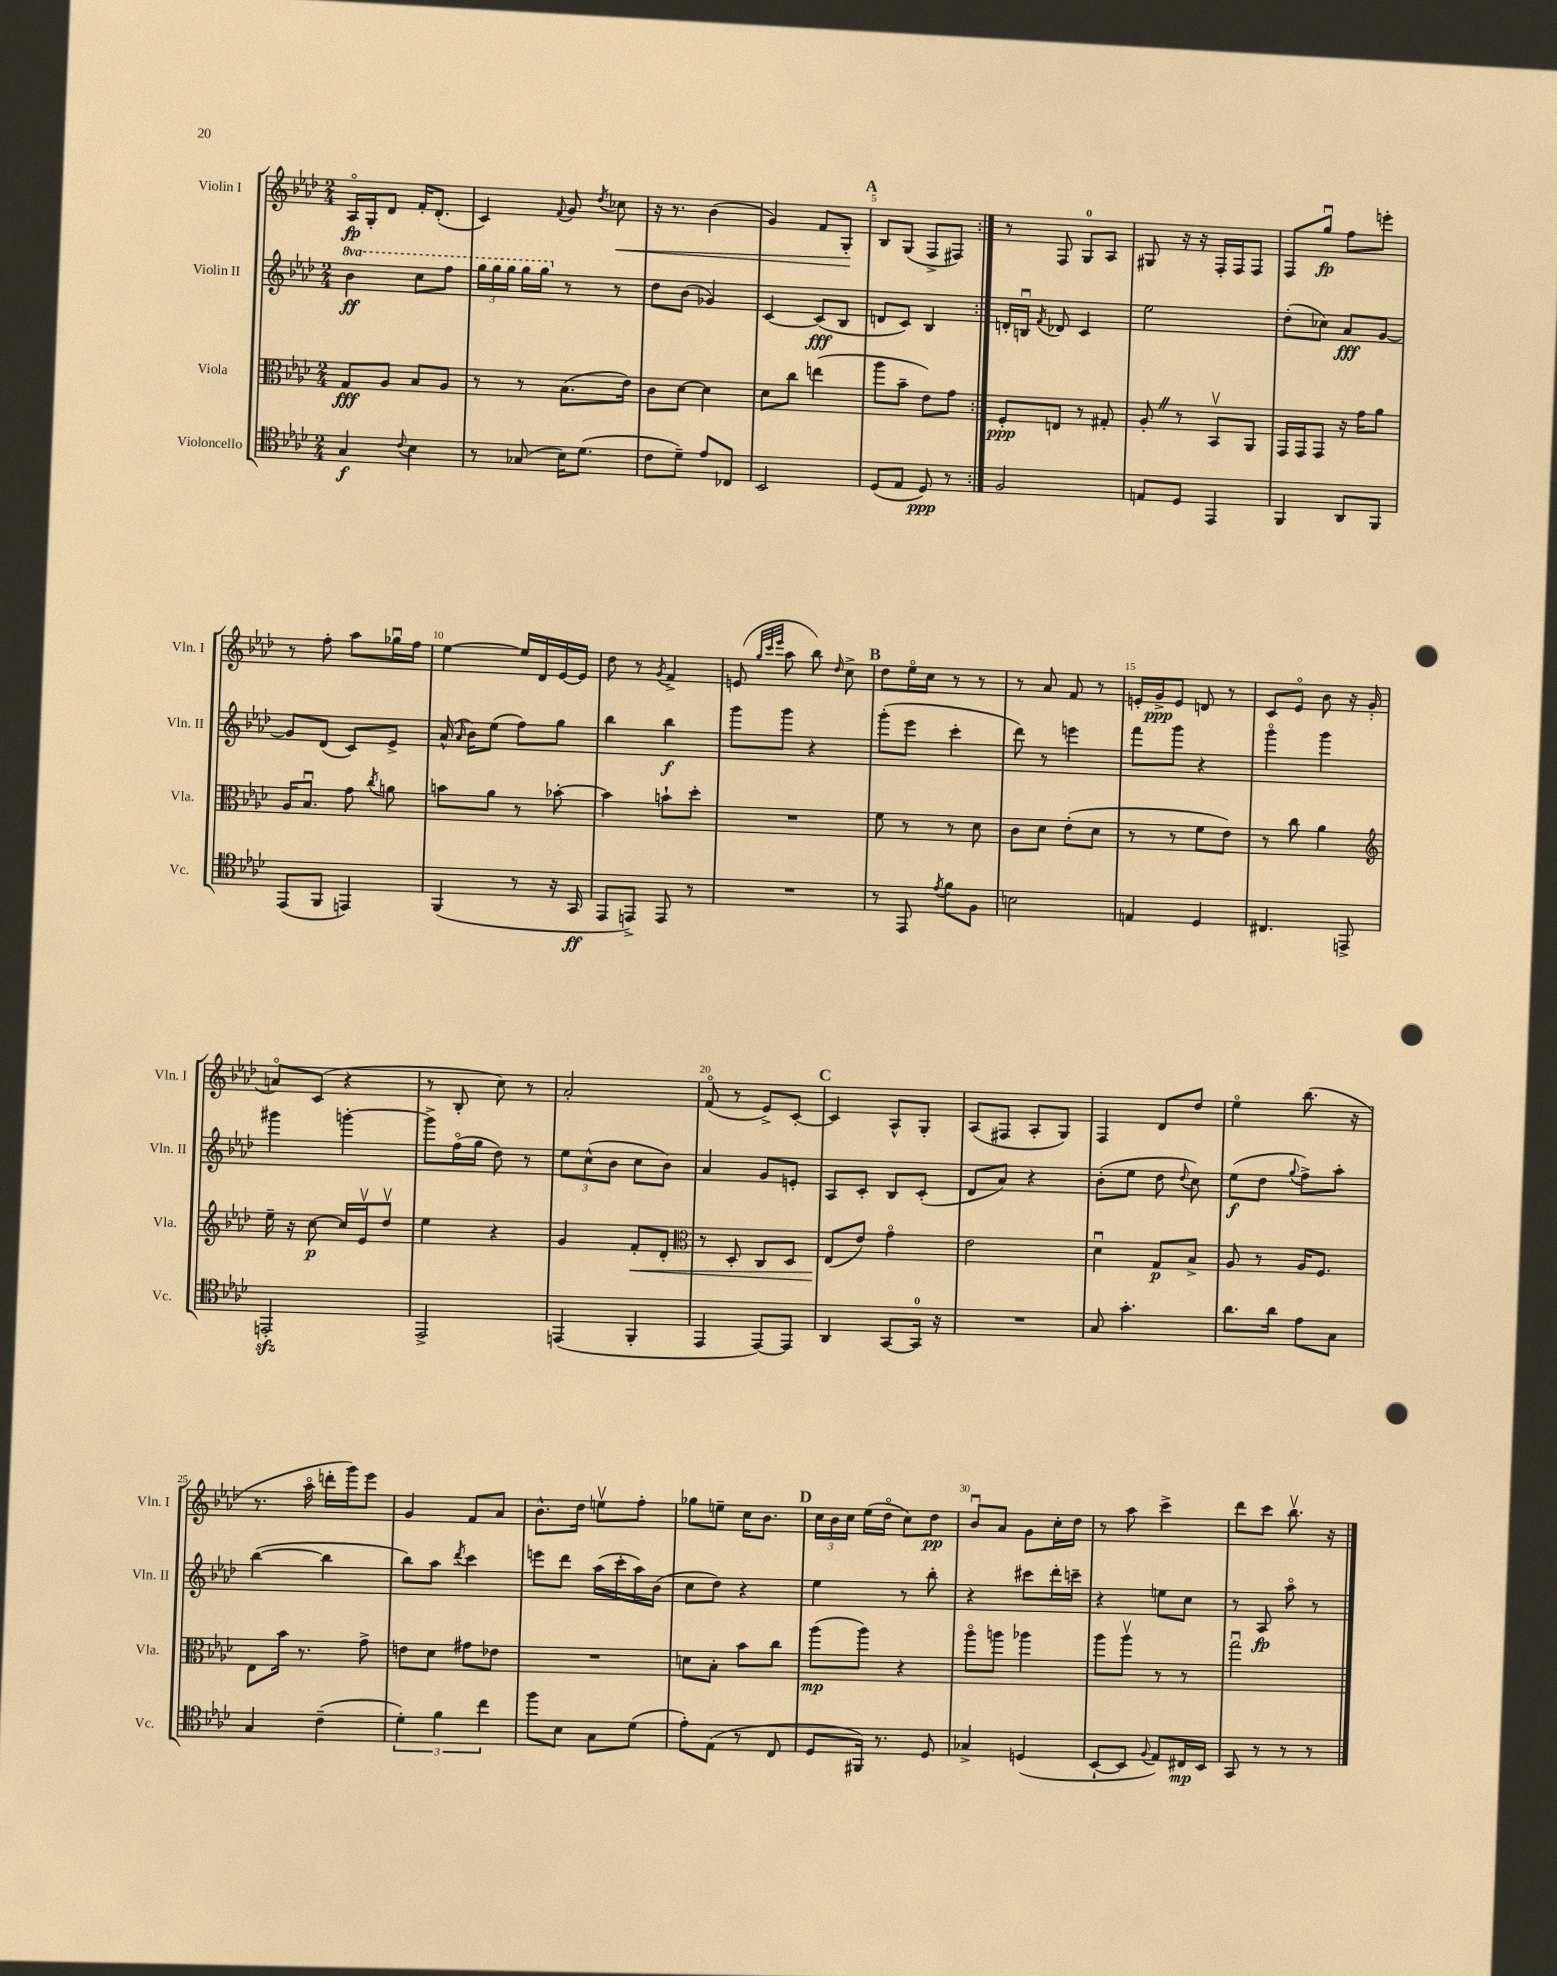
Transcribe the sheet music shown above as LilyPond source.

<<
\new StaffGroup <<
\new Staff = "s0" \with { instrumentName = "Violin I" shortInstrumentName = "Vln. I" } {
    \clef treble \key aes \major \numericTimeSignature \time 2/4
    \autoBeamOff \repeat volta 2 { aes16[\flageolet\fp g16-. des'8] f'16[-. des'8.]-.( |
    c'4) \appoggiatura { f'8 } g'8 \acciaccatura { des''8 } ces''8\< |
    r16 r8. bes'4( |
    g'4) f'8[ g8]-.\! |
    \mark \markup { \bold "A" } bes8[ g8]( f8[-> fis8]) | }
    r8 f8 g8[-0 aes8] |
    gis8 r16 r16 f16[-. f16 f8] |
    f8[ g''8]\downbow\fp f''8[ e'''8]-. |
    r8 f''8-. aes''8[ ges''16\downbow f''16] |
    ees''4~ ees''16[ des'16 ees'16~ ees'16] |
    des''8 r8 \acciaccatura { g'8 } f'4-> |
    e'8( \grace { g''32[ c'''32 ees'''32] } aes''8 bes''8) \grace { des''16 } c''8-> |
    \mark \markup { \bold "B" } des''8[ ees''16\flageolet c''16] r8 r8 |
    r8 aes'8 f'8 r8 |
    e'16[-. g'16->\ppp e'8] d'8 r8 |
    c'8[ ees'8]\flageolet bes'8 r16 g'16-.( |
    a'8[\flageolet) c'8]( r4 |
    r8 bes8-. c''8) r8 |
    aes'2-. |
    f'8\flageolet( r8 ees'8[->) c'8]~-. |
    \mark \markup { \bold "C" } c'4 aes8[-^ g8]-. |
    aes8[( fis8] aes8[-. g8]) |
    f4 des'8[ des''8] |
    ees''4\flageolet bes''8.( r16 |
    r8. aes''16\flageolet d'''16[-. g'''16) ees'''8] |
    g'4 f'8[ aes'8] |
    bes'8.[-^ des''16] e''8[\upbow f''8]-. |
    ges''8[ e''8]-- c''16[ bes'8.] |
    \mark \markup { \bold "D" } \tuplet 3/2 { c''16[ bes'16 c''16] } ees''16[( des''16]\flageolet c''8[) des''8]\pp |
    bes'8[\downbow aes'8] g'8[ c''16-. des''16] |
    r8 aes''8 c'''4-> |
    des'''8[ c'''8] bes''8.\upbow r16 \bar "|." |
}
\new Staff = "s1" \with { instrumentName = "Violin II" shortInstrumentName = "Vln. II" } {
    \clef treble \key aes \major \numericTimeSignature \time 2/4 \set Staff.ottavationMarkups = #ottavation-simple-ordinals
    \autoBeamOff \repeat volta 2 { \ottava #1 bes''4\ff c'''8[ f'''8] |
    \tuplet 3/2 { g'''16[ g'''16 g'''16] } g'''16[ g'''16] \ottava #0 r8 r8 |
    des''8[ bes'8]( ges'4) |
    c'4~ c'8[\fff( bes8] |
    \mark \markup { \bold "A" } d'8[ c'8]) bes4 | }
    d'16[-. b16]\downbow \acciaccatura { f'8 } des'8 c'4 |
    ees''2 |
    des''8[-.( ces''8]) aes'8[\fff g'8]~ |
    g'8[ des'8]( c'8[) ees'8]-> |
    aes'16-^( \grace { aes'16 } bes'16[) ees''8]( f''8[) g''8] |
    bes''4 bes''4\f |
    g'''8[ g'''8] r4 |
    \mark \markup { \bold "B" } g'''8[-.( ees'''8] c'''4-. |
    des'''8) r8 e'''4 |
    f'''8[ g'''8] r4 |
    g'''4\flageolet g'''4 |
    gis'''4 g'''4~-. |
    g'''8[-> f''16\flageolet( g''16] des''8) r8 |
    \tuplet 3/2 { ees''8[ c''8-^( bes'8] } c''8[ bes'8]) |
    aes'4 g'8[ e'8]-. |
    \mark \markup { \bold "C" } aes8[ c'8]-. bes8[ c'8]-.( |
    des'8[ aes'8]) r4 |
    bes'8[-.( ees''8] des''8 \appoggiatura { des''8 } c''8) |
    ees''8[\f( des''8] \appoggiatura { g''8 } f''8[->) aes''8]-. |
    bes''4~( bes''4 |
    bes''8[) aes''8] \acciaccatura { des'''8 } c'''4 |
    e'''8[ des'''8] aes''16[( c'''16-. aes''16) bes'16]( |
    c''8[ des''8]) r4 |
    \mark \markup { \bold "D" } ees''4 r8 bes''8-. |
    r4 cis'''8[ des'''16-. c'''16]-- |
    r4 e''8[ c''8] |
    r8 aes8\fp aes''8\flageolet r8 \bar "|." |
}
\new Staff = "s2" \with { instrumentName = "Viola" shortInstrumentName = "Vla." } {
    \clef alto \key aes \major \numericTimeSignature \time 2/4
    \autoBeamOff \repeat volta 2 { g8[\fff aes8] bes8[ aes8] |
    r8 r8 bes8.[( ees'16]) |
    c'8[ des'8]~ des'4 |
    des'8[ c''8] e''4( |
    \mark \markup { \bold "A" } aes''8[ bes'8]-- ees'8[) g'8] | }
    f8[-.\ppp e8] r8 gis8-. |
    aes8-. \once \override BreathingSign.text = \markup { \musicglyph "scripts.caesura.straight" } \breathe r8 bes,8[\upbow aes,8] |
    g,16[ g,16 g,8] r16 g'16[ aes'8] |
    aes16[ bes8.]\downbow g'8 \acciaccatura { c''8 } a'8 |
    b'8[ aes'8] r8 bes'8~-. |
    bes'4 b'8[-! des''8]-. |
    R2 |
    \mark \markup { \bold "B" } f'8 r8 r8 des'8 |
    c'8[ des'8] ees'8[-.( des'8] |
    r8 r8 f'8[ ees'8]) |
    r8 c''8 aes'4 |
    \clef treble ees''16-- r16 c''8~\p c''16[ ees'16\upbow des''8]\upbow |
    ees''4 r4 |
    g'4 f'8[-.\< des'8]-. |
    \clef alto r8 des8-. c8[ des8] |
    \mark \markup { \bold "C" } ees8[\!( ees'8]) g'4\flageolet |
    ees'2 |
    des'4\downbow g8[\p bes8]-> |
    aes8 r8 aes16[ f8.] |
    ees8[ bes'16] r8. g'8-> |
    e'8[ des'8] gis'8[ ees'8] |
    R2 |
    d'8[ bes8]-. bes'8[ c''8] |
    \mark \markup { \bold "D" } aes''8[\mp( aes''8]) r4 |
    aes''8[\flageolet a''8] aes''4 |
    aes''8[ aes''8]\upbow r8 r8 |
    g''2\downbow \bar "|." |
}
\new Staff = "s3" \with { instrumentName = "Violoncello" shortInstrumentName = "Vc." } {
    \clef tenor \key aes \major \numericTimeSignature \time 2/4
    \autoBeamOff \repeat volta 2 { g4\f \appoggiatura { c'8 } bes4 |
    r8 ges8( bes16[) des'8.]( |
    c'8[ des'8]--) ees'8[ ces8] |
    bes,2 |
    \mark \markup { \bold "A" } des8[( ees8] des8\ppp) r8 | }
    f2 |
    e8[ des8] ees,4 |
    f,4 aes,8[ f,8] |
    ees,8[( f,8] e,4) |
    f,4( r8 r16 g,16\ff |
    ees,8[ e,8]->) e,8 r8 |
    R2 |
    \mark \markup { \bold "B" } r8 ees,8 \acciaccatura { ees'8 } f'8[ f8] |
    b2 |
    e4 des4 |
    cis4. e,8-> |
    e,2-.\sfz |
    ees,2-> |
    e,4( f,4-. |
    ees,4 ees,8[~) ees,8] |
    \mark \markup { \bold "C" } aes,4 g,8[~ g,16]-0 r16 |
    R2 |
    g8 g'4.-. |
    aes'8.[ aes'16] ees'8[ g8] |
    g4 c'4--( |
    \tuplet 3/2 { des'4-.) f'4 c''4 } |
    f''8[ bes8] g8[ des'8]( |
    ees'8[-.) ees8]( r8 c8 |
    \mark \markup { \bold "D" } des8[ fis,16]) r8. des8 |
    ges4-> d4( |
    bes,8[~-! bes,8] \appoggiatura { f8 } ees8[) cis16\mp bes,16] |
    g,8 r8 r8 r8 \bar "|." |
}
>>
>>
\layout { \context { \Score \override BarNumber.break-visibility = ##(#f #t #t) barNumberVisibility = #(every-nth-bar-number-visible 5) } }
